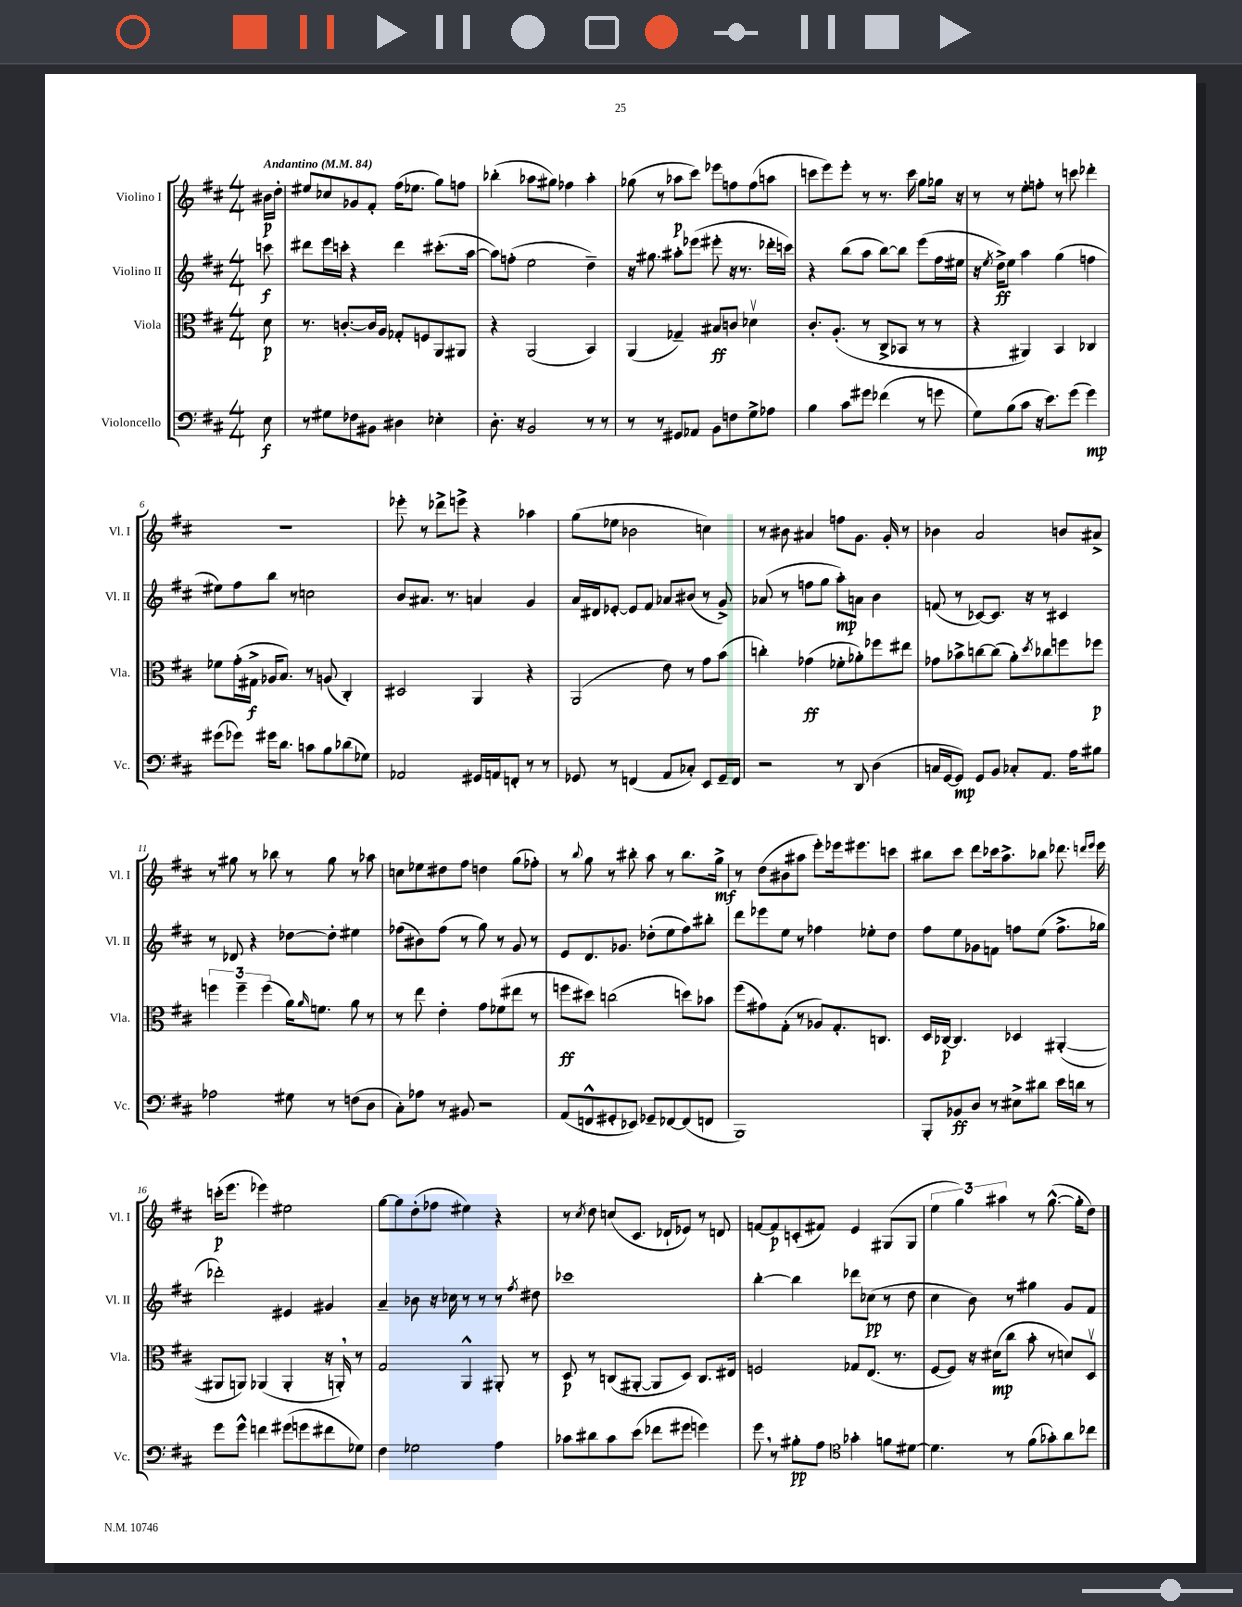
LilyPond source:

<<
\new StaffGroup <<
\new Staff = "s0" \with { instrumentName = "Violino I" shortInstrumentName = "Vl. I" } {
    \clef treble \key d \major \numericTimeSignature \time 4/4 \partial 8 \tempo "Andantino" 4 = 84
    bis'16\p d''16-. |
    eis''8 ces''8 ges'8 fis'8-. fis''16( ees''8. g''8) f''8 |
    bes''4-.( aes''8 gis''8) fes''4 aes''4-. |
    ges''8( r8 aes''8\p cis'''8) ees'''8 f''8 f''8( a''8 |
    c'''8 e'''8) e'''8-. r8 r8. c'''16 g''8 ges''16 r16 |
    r8 r8 e''8-. f''8-. r8 c'''8 des'''4-. |
    R1 |
    ees'''8-. r8 des'''8-> e'''8-> r4 aes''4 |
    g''8( ees''8 bes'2 c''4) |
    r8 bis'8 ais'4 f''8 g'8. g'16-. r8 |
    bes'4 a'2 b'8 ais'8-> |
    r8 gis''8 r8 bes''8 r8 gis''8 r8 aes''8 |
    c''8 ees''8 dis''8 fis''8 d''4 g''8( fes''8-.) |
    r8 \appoggiatura { b''8 } g''8 r8 bis''8-. a''8 r8 bis''8. g''16->\mf |
    r8 d''8( bis'8 ais''8 e'''8-.) ees'''16 eis'''8. c'''8 |
    bis''8 cis'''8 d'''8 ces'''16 a''8.-> bes''8 des'''8. \grace { d'''16 e'''16 } e'''16 |
    c'''16-.\p( e'''8. ees'''4) eis''2 |
    g''8~ g''8 d''8-.( fes''8 eis''4) r4 |
    r8 \acciaccatura { cis''8 } d''8 c''8( cis'8. des'16-! ees'8) r8 d'8 |
    f'8~ f'8\p c'8-.( fis'8) e'4 gis8( gis8 |
    \tuplet 3/2 { e''4 g''4) ais''4 } r8 g''8.~-^( g''16-. d''8) \bar "|." |
}
\new Staff = "s1" \with { instrumentName = "Violino II" shortInstrumentName = "Vl. II" } {
    \clef treble \key d \major \numericTimeSignature \time 4/4 \partial 8
    c'''8\f |
    dis'''8 e'''16 c'''16-. r4 dis'''4 cis'''8.-.( a''16~ |
    a''8) f''8-.( e''2 d''4--) |
    r16 gis''8. ais''8-. ees'''8( eis'''8-. r16 r8. des'''16-. c'''16) |
    r4 b''8( a''8 b''8~) b''8 e'''8( fis''16 eis''16 |
    r16 \acciaccatura { e''8 } d''16->\ff) e''8 a''4 g''4( f''4 |
    eis''8) fis''8 b''8 r8 c''2 |
    b'8 ais'8. r8. a'4 g'4 |
    a'16 dis'16 ees'8~-. ees'8 fis'8 aes'8 bis'8( r8 g'8->) |
    aes'8( r8 f''8 g''8 a''8-.\mp) a'8 b'4 |
    f'8( r8 ces'8~) ces'8. r16 r8 cis'4 |
    r8 des'8 r4 des''8~ des''8-. eis''4 |
    fes''8( bis'8) fes''8( r8 g''8) r8 g'8 r8 |
    e'8 d'8. ges'8. des''8-.( e''8 fis''8) bis''8-. |
    d'''8 ees'''8 e''8 r8 fes''4 ees''8-. d''8 |
    fis''8 e''8 ges'8 f'8 f''8 e''8( f''8.-> ges''16 |
    des'''2-.) eis'4 gis'4 |
    a'4-- bes'8 r16 ces''16 r8 r8 r8 \acciaccatura { fis''8 } dis''8 |
    ces'''1 |
    b''4~-. b''4 des'''8 ces''8\pp( r8 d''8 |
    cis''4 b'8) r8 gis''4 g'8 fis'8 \bar "|." |
}
\new Staff = "s2" \with { instrumentName = "Viola" shortInstrumentName = "Vla." } {
    \clef alto \key d \major \numericTimeSignature \time 4/4 \partial 8
    d'8\p |
    r8. c'8.~-. c'16 a16 ges8-. f8 a,8 ais,8 |
    r4 a,2( b,4) |
    a,4( ges4--) bis8\ff c'8 des'4\upbow |
    cis'8.-. a8.-.( r8 cis8-> bes,8 r8 r8 |
    r4 ais,4) b,4 ces4 |
    fes'8 g'16-.( gis16->\f aes16 b8.) r8 a8( cis4-.) |
    dis2 a,4 r4 |
    a,2( e'8) r8 g'8 b'8( |
    c''4-.) ges'4\ff( fes'8-. aes'8-.) fes''8 eis''8 |
    ges'8 bes'8-> c''8~ c''8( a'8-.) \acciaccatura { d''8 } ces''8 f''8 fes''8\p |
    \tuplet 3/2 { f''4 f''4-- f''4( } a'16) \grace { a'16 } f'8. a'8 r8 |
    r8 e''8 e'4-. g'8 fes'8( eis''8 r8 |
    f''8\ff dis''8) c''2( d''8) bes'8 |
    fis''8( gis'8) g8-.( r8 aes8) g8.-. c8. |
    d16 ces16~\p ces4. des4 ais,4~-.( |
    ais,8 a,8) aes,4( aes,4-. r16 a,16-.) \breathe r8 |
    g2 a,4-^ ais,8-. r8 |
    d8\p r8 c8( ais,8~-. ais,8 d8) c8. eis16 |
    f2 ges8 e8.( r8. |
    fis8~ fis8) r16 dis'16\mp( cis''8 b'8-. r8 d'8) d8\upbow \bar "|." |
}
\new Staff = "s3" \with { instrumentName = "Violoncello" shortInstrumentName = "Vc." } {
    \clef bass \key d \major \numericTimeSignature \time 4/4 \partial 8
    e8\f |
    r8 gis8 fes8 bis,8 dis4 ees4-. |
    d8.-. r16 b,2 r8 r8 |
    r8 r8 gis,8 aes,8 b,8 f8 g8-> aes8 |
    b4 cis'8 gis'8 fes'4( r8 g'8 |
    g8) b8( cis'8 r16 e'8.) g'8( g'4\mp) |
    gis'8( ges'8) gis'16 d'8. c'8 b8 des'8( ges8) |
    aes,2 gis,16 a,16 f,8-. r8 r8 |
    ges,8 r8 f,4( a,8 ces8-.) e,8 ges,16-- f,16 |
    r2 r8 d,8 d4( |
    c16 g,16~ g,8\mp) g,8 b,8 ces8-. a,8. a16 bis8 |
    aes2 gis8 r8 f8( d8 |
    cis8-.) aes8 r8 bis,8 r2 |
    a,8( f,8-^ gis,8-. ees,8) ges,8-- fes,8~ fes,8( f,8 |
    b,,1) |
    b,,8-. bes,8\ff d8 r8 eis8-> dis'8 e'16 d'16 r8 |
    g'8 g'8-^ f'4 gis'8( g'8 fis'8 ges8) |
    fis4 ges2 a4 |
    ces'8 dis'8 ces'8 e'8( fes'8 gis'8 g'4) |
    g'8 \breathe r8 bis8-.\pp a8 \clef tenor ges'4-. f'8 dis'8~ |
    dis'4. r8 fis'8( ges'8-.) a'8 ces''8 \bar "|." |
}
>>
>>
